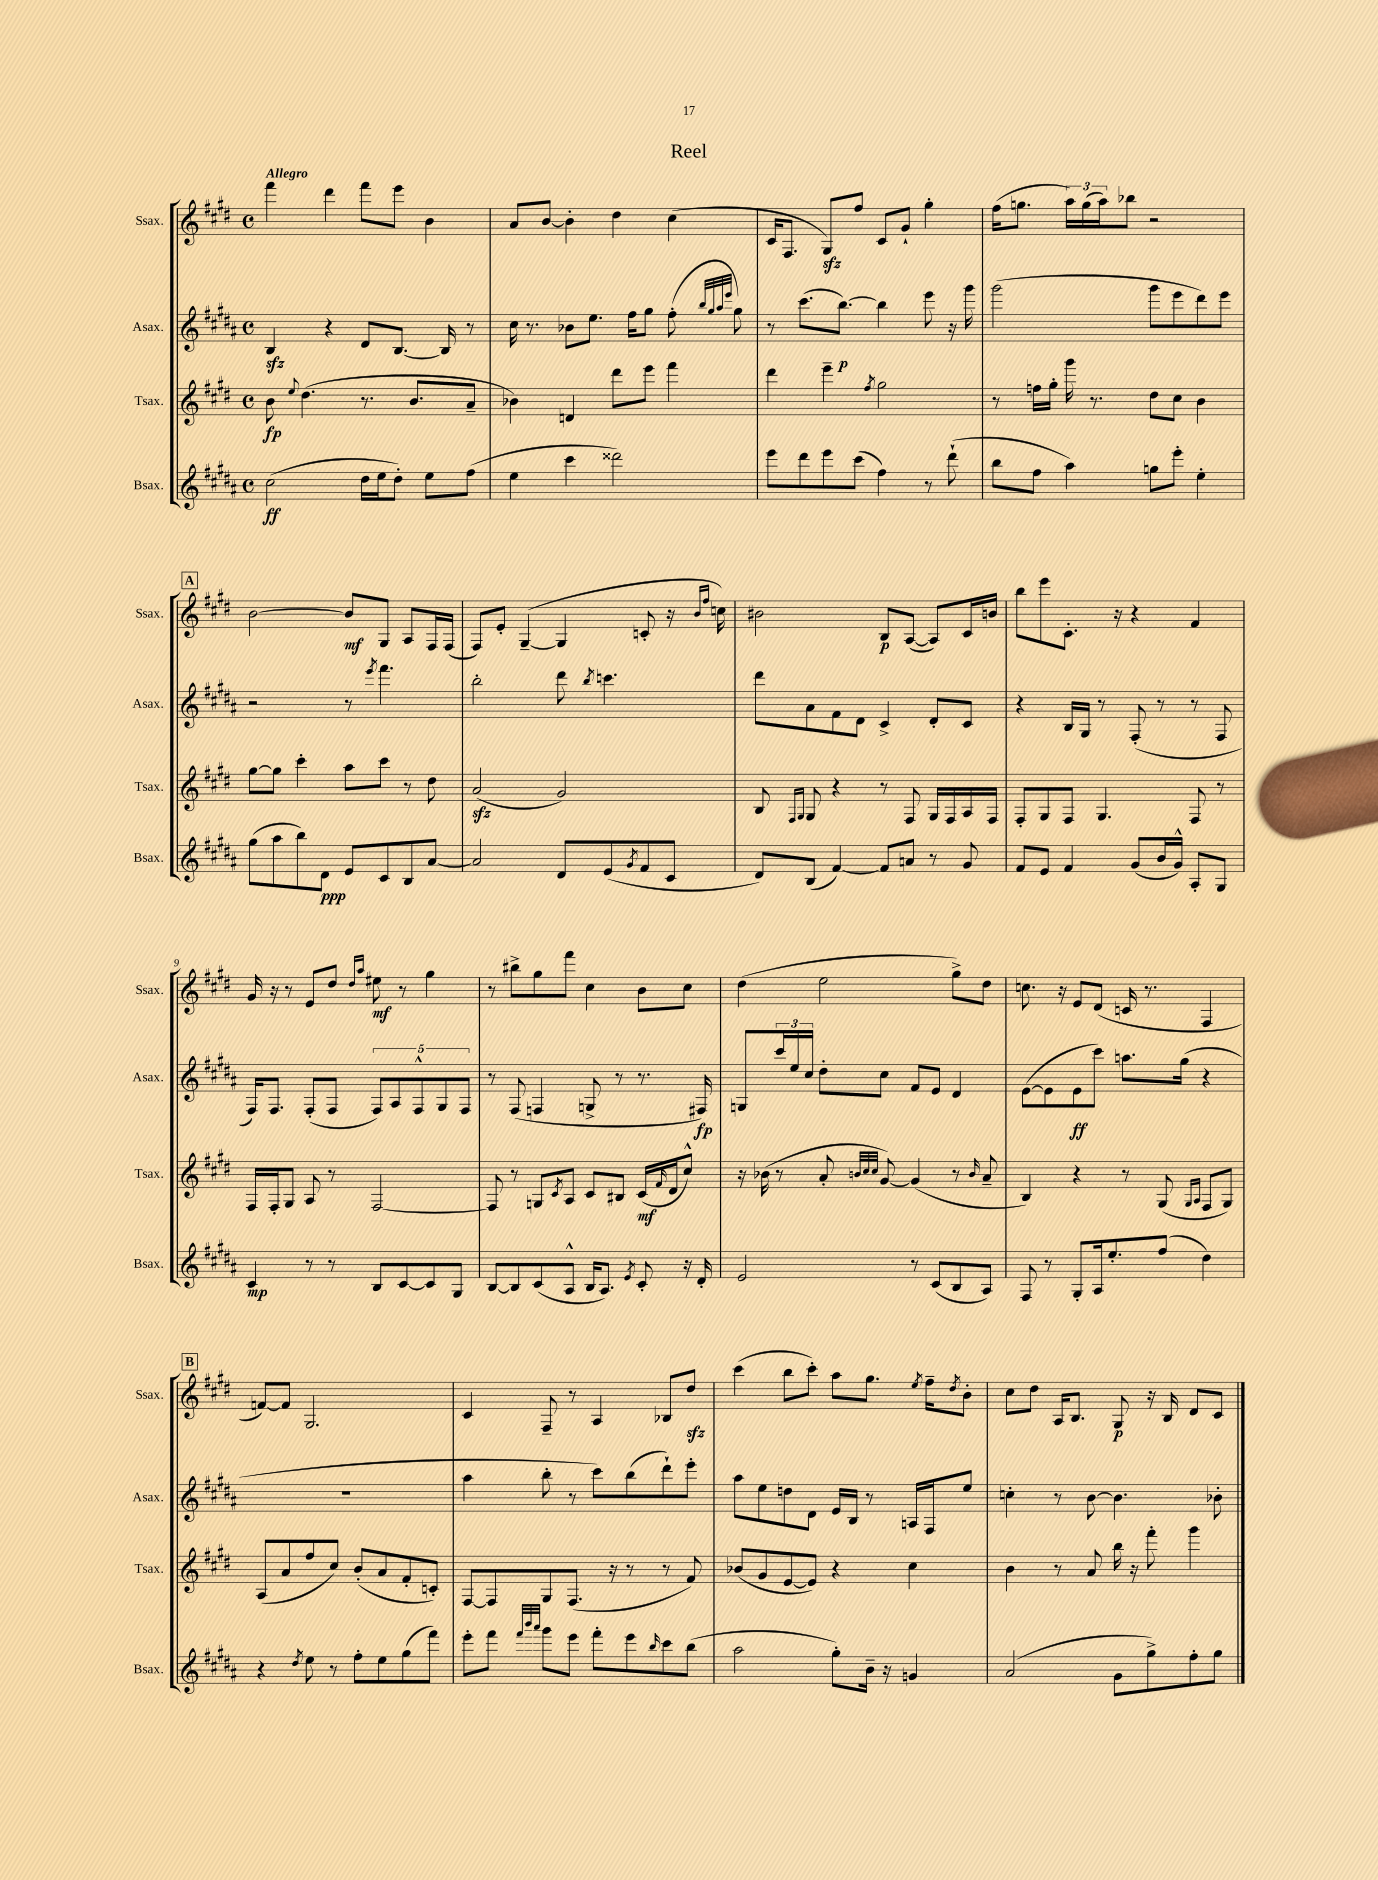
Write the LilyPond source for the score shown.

\header { title = "Reel" }
<<
\new StaffGroup <<
\new Staff = "s0" \with { instrumentName = "Ssax." shortInstrumentName = "Ssax." } {
    \clef treble \key e \major \defaultTimeSignature \time 4/4 \tempo "Allegro"
    fis'''4 dis'''4 fis'''8 e'''8 b'4 |
    a'8 b'8~ b'4-. dis''4 cis''4( |
    cis'16 fis8. gis8\sfz) fis''8 cis'8 gis'8-! gis''4-. |
    fis''16( g''8. \tuplet 3/2 { a''16) g''16( a''16) } bes''8 r2 |
    \mark \markup { \box "A" } b'2~ b'8\mf gis8 a8 fis16 fis16( |
    fis8) e'8-. gis4~--( gis4 c'8-. r16 \grace { b'16 fis''16 } c''16) |
    bis'2 b8\p a8~( a8) cis'16 b'16 |
    b''8 e'''8 cis'8.-. r16 r4 fis'4 |
    gis'16 r16 r8 e'8 dis''8 \grace { dis''16 a''16 } eis''8\mf r8 gis''4 |
    r8 bis''8-> gis''8 fis'''8 cis''4 b'8 cis''8 |
    dis''4( e''2 gis''8->) dis''8 |
    c''8. r16 e'8 dis'8( c'16 r8. fis4 |
    \mark \markup { \box "B" } f'8~) f'8 gis2. |
    cis'4 fis8-- r8 a4 bes8 dis''8\sfz |
    cis'''4( b''8 cis'''8-.) a''8 gis''8. \acciaccatura { e''8 } fis''16-- \acciaccatura { dis''8 } b'8-. |
    cis''8 dis''8 a16 b8. gis8\p r16 b16 dis'8 cis'8 \bar "|." |
}
\new Staff = "s1" \with { instrumentName = "Asax." shortInstrumentName = "Asax." } {
    \clef treble \key b \major \defaultTimeSignature \time 4/4
    b4\sfz r4 dis'8 b8.~ b16 r8 |
    cis''16 r8. bes'8 e''8. fis''16 gis''8 fis''8-.( \grace { b''32 gis''32 ais''32 e'''32 } gis''8) |
    r8 cis'''8.( b''8.~\p) b''4 e'''8 r16 gis'''16 |
    gis'''2( gis'''8 e'''8 dis'''8) e'''8 |
    \mark \markup { \box "A" } r2 r8 \acciaccatura { e'''8 } fis'''4. |
    b''2-. dis'''8 \acciaccatura { b''8 } c'''4. |
    dis'''8 ais'8 fis'8 dis'8 cis'4-> dis'8-. cis'8 |
    r4 b16 gis16 r8 fis8-.( r8 r8 fis8 |
    fis16) fis8. fis8-.( fis8 \tuplet 5/4 { fis8) ais8 fis8-^ gis8 fis8 } |
    r8 fis8( f4 g8-> r8 r8. fis16\fp) |
    g8 \tuplet 3/2 { cis'''16 e''16 cis''16 } dis''8-. cis''8 fis'8 e'8 dis'4 |
    e'8~( e'8 e'8\ff cis'''8) a''8. gis''16( r4 |
    \mark \markup { \box "B" } R1 |
    ais''4 b''8-. r8 cis'''8) b''8( dis'''8-!) e'''8-. |
    ais''8 e''8 d''8 dis'8 e'16 b16 r8 a16 fis16 e''8 |
    c''4-. r8 b'8~ b'4. bes'8-. \bar "|." |
}
\new Staff = "s2" \with { instrumentName = "Tsax." shortInstrumentName = "Tsax." } {
    \clef treble \key e \major \defaultTimeSignature \time 4/4
    b'8\fp \appoggiatura { e''8 } dis''4.( r8. b'8. a'8-- |
    bes'4) d'4 dis'''8 e'''8 fis'''4 |
    dis'''4 e'''4-- \acciaccatura { fis''8 } gis''2 |
    r8 f''16 gis''16-. gis'''16 r8. dis''8 cis''8 b'4 |
    \mark \markup { \box "A" } gis''8~ gis''8 cis'''4-. a''8 cis'''8 r8 dis''8 |
    a'2\sfz( gis'2) |
    b8 \grace { fis16 gis16 } gis8 r4 r8 fis8 gis16 fis16 a16 fis16 |
    fis8-. gis8 fis8 gis4. fis8 r8 |
    fis16 fis16-. gis8 a8 r8 fis2~ |
    fis8 r8 g8 \acciaccatura { cis'8 } a8 cis'8 bis8 cis'16\mf( \grace { fis'16 } dis'16 cis''8-^) |
    r16 bes'16( r8 a'8-. \grace { b'32 cis''32 cis''32 } gis'8~) gis'4( r8 \grace { b'16 } a'8-- |
    b4) r4 r8 gis8( \grace { gis16 a16 } fis8 gis8) |
    \mark \markup { \box "B" } a8( a'8 fis''8 cis''8) b'8-.( a'8 fis'8-. c'8-.) |
    fis8~ fis8 gis8 fis8.( r16 r8 r8 fis'8) |
    bes'8( gis'8 e'8~ e'8) r4 cis''4 |
    b'4 r8 a'8 b''16 r16 fis'''8-. gis'''4 \bar "|." |
}
\new Staff = "s3" \with { instrumentName = "Bsax." shortInstrumentName = "Bsax." } {
    \clef treble \key b \major \defaultTimeSignature \time 4/4
    cis''2\ff( dis''16 e''16 dis''8-.) e''8 fis''8( |
    e''4 cis'''4 disis'''2) |
    e'''8 dis'''8 e'''8 cis'''8( fis''4) r8 dis'''8-!( |
    b''8 fis''8 ais''4) g''8 e'''8-. e''4-. |
    \mark \markup { \box "A" } gis''8( ais''8 b''8) dis'8\ppp e'8 cis'8 b8 ais'8~ |
    ais'2 dis'8 e'8( \acciaccatura { gis'8 } fis'8 cis'8 |
    dis'8) b8( fis'4~) fis'8 a'8 r8 gis'8 |
    fis'8 e'8 fis'4 gis'8( b'16 gis'16-^) ais8-. gis8 |
    cis'4\mp r8 r8 b8 cis'8~ cis'8 gis8 |
    b8~ b8 cis'8( ais8-^ b16 ais8.) \acciaccatura { e'8 } cis'8-. r16 dis'16-. |
    e'2 r8 cis'8( b8 ais8) |
    fis8 r8 gis8-. ais16 e''8.-. fis''8( dis''4) |
    \mark \markup { \box "B" } r4 \acciaccatura { dis''8 } e''8 r8 fis''8-. e''8 gis''8( fis'''8) |
    e'''8-. fis'''8 \grace { fis'''32 b'''32 ais'''32 } gis'''8 e'''8 fis'''8-. e'''8 \grace { b''16 } cis'''8 b''8( |
    ais''2 gis''8-.) b'16-- r16 g'4 |
    ais'2( gis'8 gis''8->) fis''8-. gis''8 \bar "|." |
}
>>
>>
